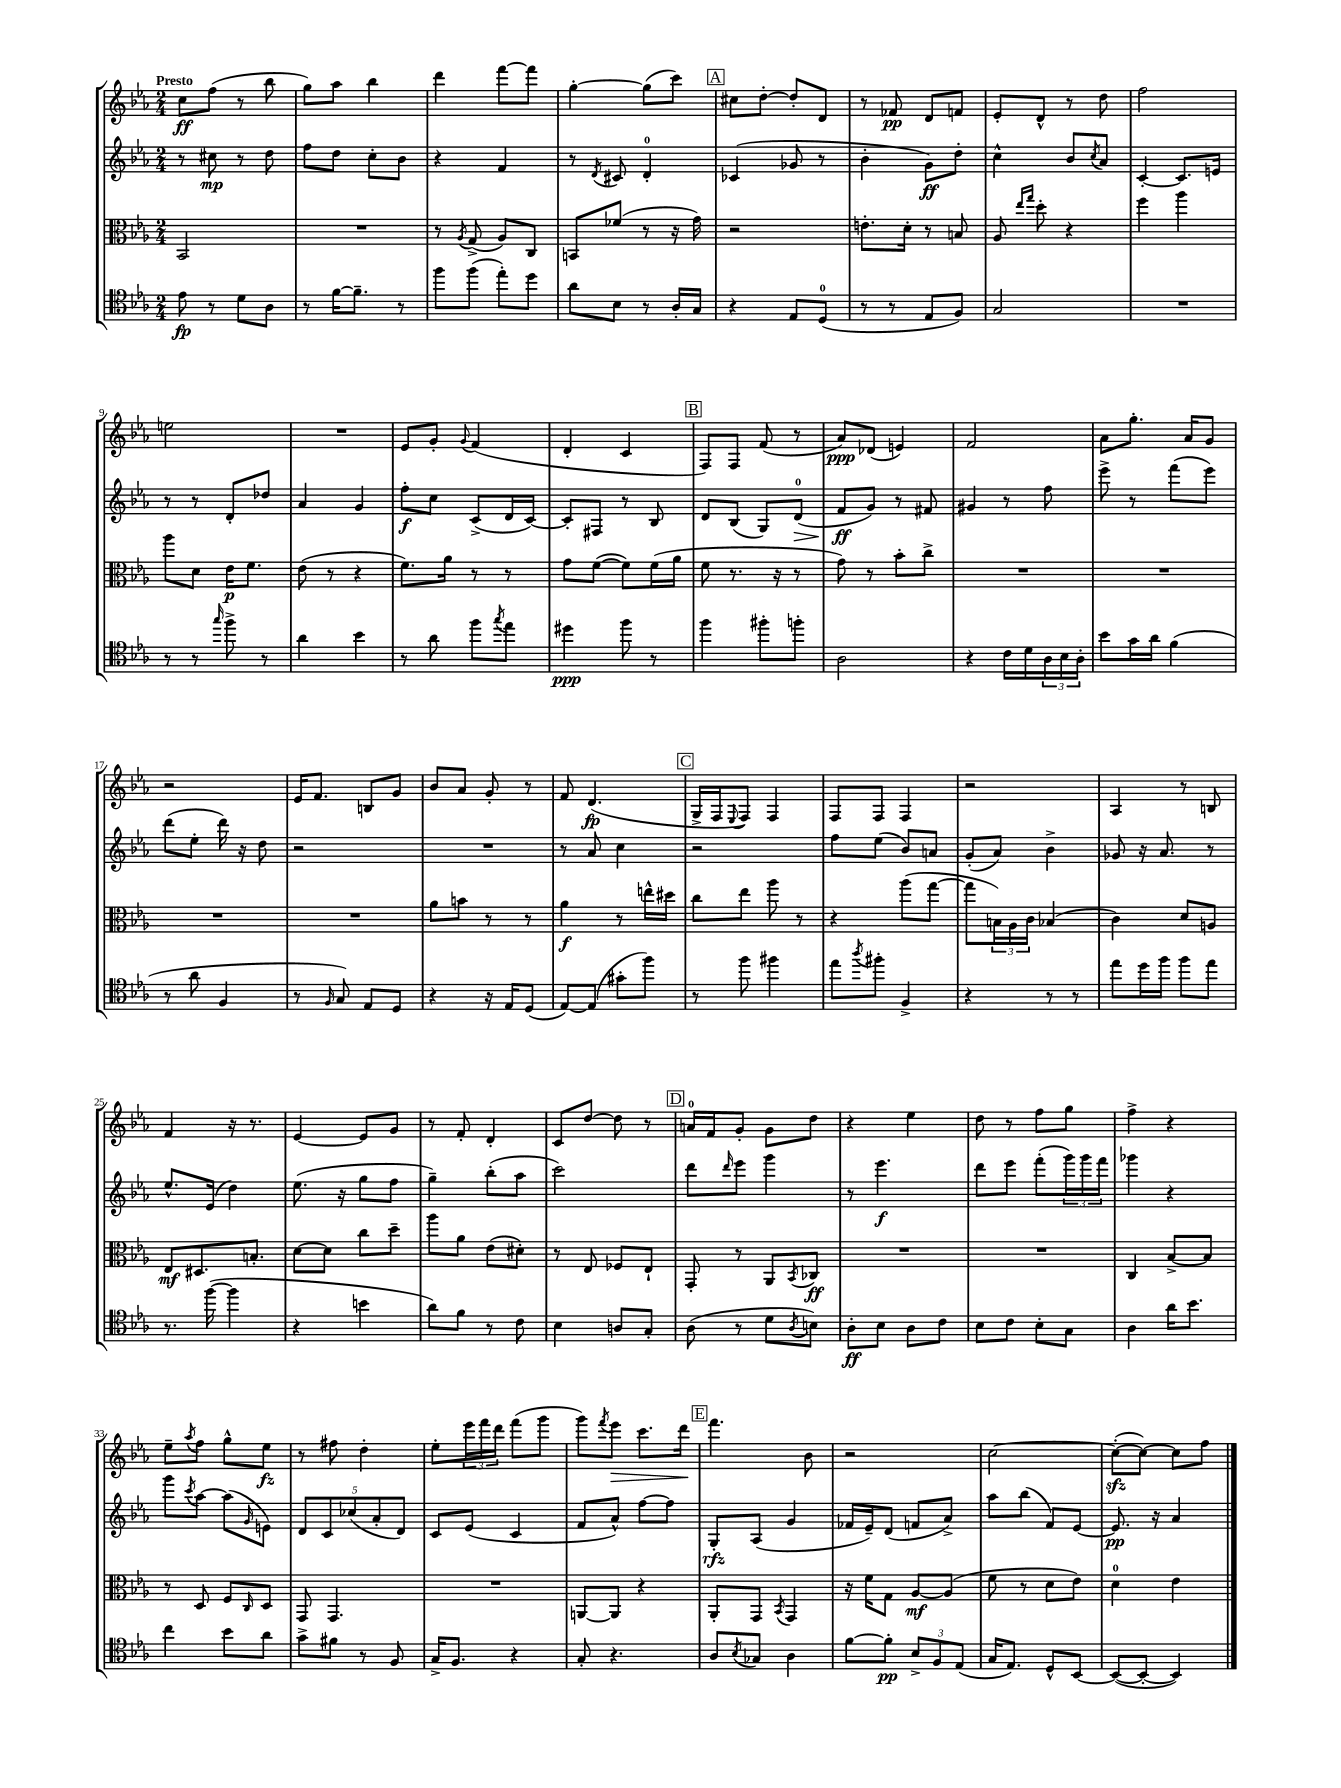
<<
\new StaffGroup <<
\new Staff = "s0" {
    \clef treble \key ees \major \numericTimeSignature \time 2/4 \tempo "Presto"
    c''8\ff f''8( r8 bes''8 |
    g''8) aes''8 bes''4 |
    d'''4 f'''8~ f'''8 |
    g''4~-. g''8( c'''8) |
    \mark \markup { \box "A" } cis''8 d''8~-. d''8-. d'8 |
    r8 fes'8\pp d'8 f'8 |
    ees'8-. d'8-^ r8 d''8 |
    f''2 |
    e''2 |
    R2 |
    ees'8 g'8-. \appoggiatura { g'8 } f'4( |
    d'4-. c'4 |
    \mark \markup { \box "B" } f8) f8 f'8( r8 |
    aes'8\ppp) des'8( e'4) |
    f'2 |
    aes'8 g''8.-. aes'16 g'8 |
    r2 |
    ees'16 f'8. b8 g'8 |
    bes'8 aes'8 g'8-. r8 |
    f'8 d'4.\fp( |
    \mark \markup { \box "C" } g16-> f16 \appoggiatura { ees8 } f8) f4 |
    f8 f8 f4 |
    r2 |
    aes4 r8 b8 |
    f'4 r16 r8. |
    ees'4~ ees'8 g'8 |
    r8 f'8-. d'4-. |
    c'8 d''8~ d''8 r8 |
    \mark \markup { \box "D" } a'16-0 f'16 g'8-. g'8 d''8 |
    r4 ees''4 |
    d''8 r8 f''8 g''8 |
    f''4-> r4 |
    ees''8-- \acciaccatura { aes''8 } f''8 g''8-^ ees''8\fz |
    r8 fis''8 d''4-. |
    ees''8-. \tuplet 3/2 { ees'''16 f'''16 d'''16 } f'''8( g'''8 |
    g'''8) \acciaccatura { f'''8 } ees'''8\> c'''8. d'''16\! |
    \mark \markup { \box "E" } f'''4. bes'8 |
    r2 |
    c''2~ |
    c''8~-.\sfz( c''8~) c''8 f''8 \bar "|." |
}
\new Staff = "s1" {
    \clef treble \key ees \major \numericTimeSignature \time 2/4
    r8 cis''8\mp r8 d''8 |
    f''8 d''8 c''8-. bes'8 |
    r4 f'4 |
    r8 \acciaccatura { d'8 } cis'8 d'4-0-. |
    \mark \markup { \box "A" } ces'4( ges'8 r8 |
    bes'4-. g'8\ff) d''8-. |
    c''4-^ bes'8 \acciaccatura { c''8 } aes'8 |
    c'4~-. c'8. e'16 |
    r8 r8 d'8-. des''8 |
    aes'4 g'4 |
    f''8-.\f c''8 c'8->( d'16 c'16~) |
    c'8-. fis8 r8 bes8 |
    \mark \markup { \box "B" } d'8 bes8( g8) d'8-0\>( |
    f'8\ff\! g'8) r8 fis'8 |
    gis'4 r8 f''8 |
    ees'''8-> r8 f'''8( ees'''8) |
    d'''8( ees''8-. d'''16) r16 d''8 |
    r2 |
    R2 |
    r8 aes'8 c''4 |
    \mark \markup { \box "C" } r2 |
    f''8 ees''8( bes'8) a'8 |
    g'8-.( aes'8) bes'4-> |
    ges'8 r16 aes'8. r8 |
    ees''8.-^ ees'16( d''4) |
    ees''8.( r16 g''8 f''8 |
    g''4--) bes''8-.( aes''8 |
    c'''2) |
    \mark \markup { \box "D" } d'''8 \grace { d'''16 } ees'''8 g'''4 |
    r8 ees'''4.\f |
    d'''8 ees'''8 f'''8-.( \tuplet 3/2 { g'''16) g'''16 f'''16 } |
    ges'''4 r4 |
    g'''8 \acciaccatura { c'''8 } aes''8~ aes''8( \grace { g'16 } e'8) |
    \tuplet 5/4 { d'8 c'8 ces''8( aes'8-. d'8) } |
    c'8 ees'8( c'4 |
    f'8 aes'8-^) f''8~ f''8 |
    \mark \markup { \box "E" } g8-.\rfz aes8( g'4 |
    fes'16 ees'16--) d'8( f'8 aes'8->) |
    aes''8 bes''8( f'8) ees'8~ |
    ees'8.\pp r16 aes'4 \bar "|." |
}
\new Staff = "s2" {
    \clef alto \key ees \major \numericTimeSignature \time 2/4
    bes,2 |
    R2 |
    r8 \acciaccatura { aes8 } g8->( aes8) c8 |
    b,8 fes'8( r8 r16 g'16) |
    \mark \markup { \box "A" } r2 |
    e'8.-. d'16-. r8 b8 |
    aes8 \grace { ees''16 g''16 } d''8-. r4 |
    f''4 aes''4 |
    aes''8 d'8 ees'16\p f'8. |
    ees'8( r8 r4 |
    f'8.) aes'16 r8 r8 |
    g'8 f'8~( f'8) f'16( aes'16 |
    \mark \markup { \box "B" } f'8 r8. r16 r8 |
    g'8) r8 bes'8-. c''8-> |
    R2 |
    R2 |
    R2 |
    R2 |
    aes'8 b'8 r8 r8 |
    aes'4\f r8 e''16-^ dis''16 |
    \mark \markup { \box "C" } c''8 ees''8 aes''8 r8 |
    r4 aes''8( g''8~ |
    g''8 \tuplet 3/2 { b16) aes16 c'16 } bes4( |
    c'4) d'8 a8 |
    ees8\mf dis8. b8.-. |
    d'8~ d'8 c''8 d''8-- |
    aes''8 aes'8 ees'8( dis'8-.) |
    r8 ees8 fes8 ees8-! |
    \mark \markup { \box "D" } g,8-. r8 aes,8 \acciaccatura { bes,8 } ces8\ff |
    R2 |
    R2 |
    c4 bes8~-> bes8 |
    r8 d8 f8 \grace { c16 } d8 |
    g,8 g,4. |
    R2 |
    a,8~ a,8 r4 |
    \mark \markup { \box "E" } aes,8-. g,8 \acciaccatura { bes,8 } g,4 |
    r16 f'16 g8 aes8~\mf aes8( |
    f'8 r8 d'8 ees'8) |
    d'4-0 ees'4 \bar "|." |
}
\new Staff = "s3" {
    \clef tenor \key ees \major \numericTimeSignature \time 2/4
    ees'8\fp r8 d'8 aes8 |
    r8 f'16~ f'8.-- r8 |
    f''8 f''8( ees''8-.) d''8 |
    aes'8 bes8 r8 aes16-. g16 |
    \mark \markup { \box "A" } r4 ees8 d8-0( |
    r8 r8 ees8 f8) |
    g2 |
    R2 |
    r8 r8 \grace { g''16 } f''8-> r8 |
    aes'4 bes'4 |
    r8 aes'8 f''8 \acciaccatura { g''8 } ees''8 |
    dis''4\ppp f''8 r8 |
    \mark \markup { \box "B" } f''4 fis''8-. f''8-. |
    aes2 |
    r4 c'16 d'16 \tuplet 3/2 { aes16 bes16 aes16-. } |
    bes'8 g'16 aes'16 f'4( |
    r8 aes'8 f4 |
    r8 \grace { f16 } g8) ees8 d8 |
    r4 r16 ees16 d8( |
    ees8~) ees8( gis'8-. f''8) |
    \mark \markup { \box "C" } r8 f''8 fis''4 |
    ees''8 \acciaccatura { aes''8 } fis''8-. f4-> |
    r4 r8 r8 |
    ees''8 d''16 f''16 f''8 ees''8 |
    r8. f''16~( f''4 |
    r4 b'4 |
    aes'8) f'8 r8 c'8 |
    bes4 a8 g8-. |
    \mark \markup { \box "D" } aes8( r8 d'8 \acciaccatura { aes8 } b8) |
    aes8-.\ff bes8 aes8 c'8 |
    bes8 c'8 bes8-. g8 |
    aes4 aes'16 bes'8. |
    c''4 bes'8 aes'8 |
    g'8-> fis'8 r8 f8 |
    g16-> f8. r4 |
    g8-. r4. |
    \mark \markup { \box "E" } aes8 \acciaccatura { bes8 } ges8 aes4 |
    f'8~ f'8-.\pp \tuplet 3/2 { bes8-> f8 ees8( } |
    g16 ees8.) d8-^ bes,8~ |
    bes,8~( bes,8~-. bes,4) \bar "|." |
}
>>
>>
